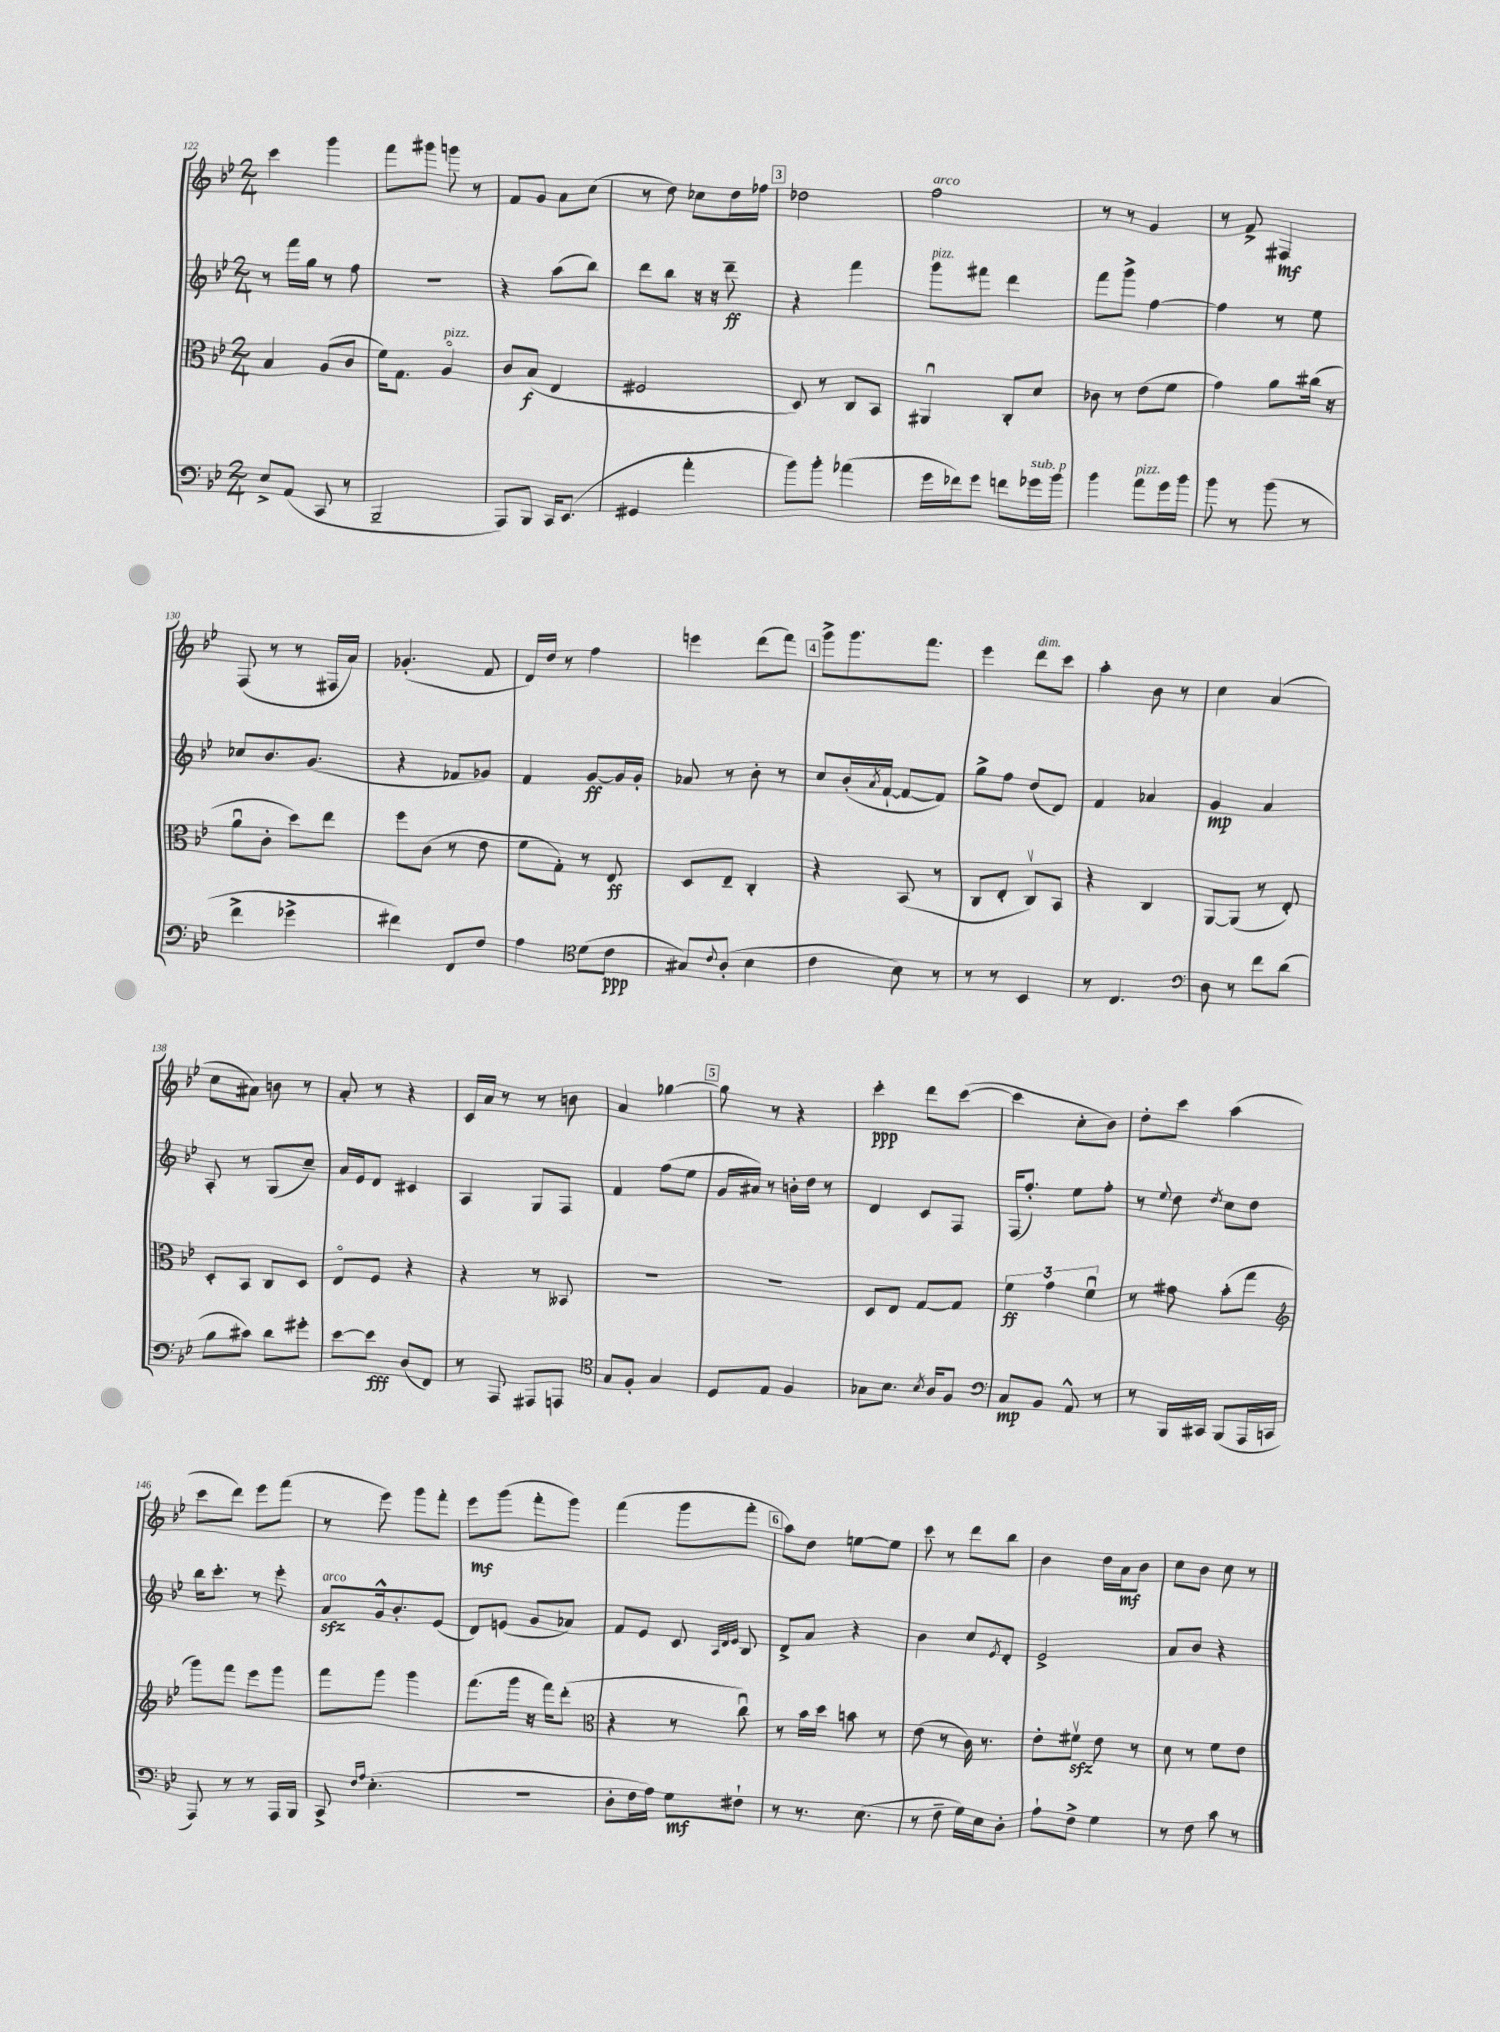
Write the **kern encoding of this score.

**kern	**dynam	**kern	**dynam	**kern	**dynam	**kern	**dynam
*part4	*part4	*part3	*part3	*part2	*part2	*part1	*part1
*staff4	*staff4	*staff3	*staff3	*staff2	*staff2	*staff1	*staff1
*clefF4	*	*clefC3	*	*clefG2	*	*clefG2	*
*k[b-e-]	*	*k[b-e-]	*	*k[b-e-]	*	*k[b-e-]	*
*M2/4	*	*M2/4	*	*M2/4	*	*M2/4	*
=122	=122	=122	=122	=122	=122	=122	=122
8E-^/L	.	4B-/	.	8r	.	4ccc\	.
(8AA/J	.	.	.	16fff\LL	.	.	.
.	.	.	.	16gg\JJ	.	.	.
8CC/	.	(8A/L	.	8r	.	4ggg\	.
8r	.	8c/J	.	8ff\	.	.	.
=123	=123	=123	=123	=123	=123	=123	=123
2BBB-~/	.	16f\KL)	.	2r	.	8fff\L	.
.	.	8.G\J	.	.	.	.	.
.	.	.	.	.	.	8ggg#X\J	.
!	!	!LO:TX:a:i:t=pizz.	!	!	!	!	!
.	.	4A/	.	.	.	8gggn\	.
.	.	.	.	.	.	8r	.
=124	=124	=124	=124	=124	=124	=124	=124
8AAA/L)	.	8c/L	.	4r	.	8f/L	.
8BBB-/J	.	(8B-/J	f	.	.	8g/J	.
16CC/KL	.	4E-/	.	(8aa\L	.	8a\L	.
(8.EE-/J	.	.	.	.	.	.	.
.	.	.	.	8bb-\J)	.	(8cc\J	.
=125	=125	=125	=125	=125	=125	=125	=125
4GG#X/	.	2F#X/	.	8ddd\L	.	8r	.
.	.	.	.	8bb-\J	.	8dd\)	.
4a'\	.	.	.	16r	.	8cc-X\L	.
.	.	.	.	16r	.	.	.
.	.	.	.	8ddd~\	ff	16dd\L	.
.	.	.	.	.	.	16ff-X\JJ	.
!!LO:REH:place=s1:t=3
=126	=126	=126	=126	=126	=126	=126	=126
8b-\L)	.	8D/)	.	4r	.	2dd-X\	.
8b-'\J	.	8r	.	.	.	.	.
(4a-X\	.	8C/L	.	4fff\	.	.	.
.	.	8BB-/J	.	.	.	.	.
=127	=127	=127	=127	=127	=127	=127	=127
!	!	!	!	!	!	!LO:TX:a:i:t=arco	!
!	!	!	!	!LO:TX:a:i:t=pizz.	!	!	!
16g\LL	.	4AA#Xu/	.	8ggg\L	.	2ff\	.
16f-X\J)	.	.	.	.	.	.	.
8g\J	.	.	.	8fff#X\J	.	.	.
8fn\L	.	8C'/L	.	4ddd\	.	.	.
!LO:TX:a:i:t=sub. p	!	!	!	!	!	!	!
16g-X\L	.	8d/J	.	.	.	.	.
16b-\JJ	.	.	.	.	.	.	.
=128	=128	=128	=128	=128	=128	=128	=128
4b-\	.	8c-X\	.	8fff\L	.	8r	.
.	.	8r	.	8ggg^\J	.	8r	.
!LO:TX:a:i:t=pizz.	!	!	!	!	!	!	!
8a\L	.	(8e-\L	.	[4ff\	.	4g/	.
16g\L	.	8f\J	.	.	.	.	.
16b-\JJ	.	.	.	.	.	.	.
=129	=129	=129	=129	=129	=129	=129	=129
8b-\	.	4g\)	.	4ff\]	.	8r	.
8r	.	.	.	.	.	8f^/	.
(8b-\	.	8a\L	.	8r	.	4F#X/	mf
8r	.	(16cc#X\Jk	.	8ee-\	.	.	.
.	.	16r	.	.	.	.	.
!!LO:LB:g=z
=130	=130	=130	=130	=130	=130	=130	=130
4f^\	.	8au\L	.	8cc-X/L	.	(8F/	.
.	.	8c'\J	.	8.b-/	.	8r	.
4g-X^\	.	8dd\L)	.	.	.	8r	.
.	.	.	.	(8.g/J	.	.	.
.	.	8ee-\J	.	.	.	16F#X/LL	.
.	.	.	.	.	.	16a/JJ)	.
=131	=131	=131	=131	=131	=131	=131	=131
4f#X\)	.	8ff\L	.	4r	.	(4.g-X'/	.
.	.	(8c\J	.	.	.	.	.
8FF/L	.	8r	.	8f-X/L	.	.	.
8F/J	.	8e-\	.	8g-X/J)	.	8f/	.
=132	=132	=132	=132	=132	=132	=132	=132
4A\	.	8f\L	.	4f/	.	16d/LL)	.
.	.	.	.	.	.	16dd/JJ	.
.	.	8G'\J)	.	.	.	8r	.
*clefC4	*	*	*	*	*	*	*
(8d\L	.	8r	.	[8g/L	ff	4ff\	.
8c\J	ppp	8E-/	ff	16g/L]	.	.	.
.	.	.	.	16g'/JJ	.	.	.
=133	=133	=133	=133	=133	=133	=133	=133
8G#X/L)	.	8D/L	.	8a-X/	.	4eeen\	.
8qqc/	.	.	.	.	.	.	.
(8A'/J	.	8E-~/J	.	8r	.	.	.
4B-\	.	4C'/	.	8b-'\	.	(8ddd\L	.
.	.	.	.	8r	.	8fff\J)	.
!!LO:REH:place=s1:t=4
=134	=134	=134	=134	=134	=134	=134	=134
4c\	.	4r	.	8cc/L	.	8ggg^\L	.
.	.	.	.	(16b-'/L	.	8.ggg\	.
.	.	.	.	8qa/	.	.	.
.	.	.	.	[16f`/JJ	.	.	.
8B-\)	.	(8BB-/	.	8f/L_	.	.	.
.	.	.	.	.	.	8.fff\J	.
8r	.	8r	.	8f/J])	.	.	.
=135	=135	=135	=135	=135	=135	=135	=135
8r	.	8C/L	.	8gg^\L	.	4eee-\	.
8r	.	8E-'/J	.	8ff\J	.	.	.
!	!	!	!	!	!	!LO:TX:a:i:t=dim.	!
4BB-/	.	8Cv/L)	.	(8dd/L	.	8ddd\L	.
.	.	8BB-/J	.	8d/J)	.	8ccc\J	.
=136	=136	=136	=136	=136	=136	=136	=136
8r	.	4r	.	4f/	.	4aa'\	.
4.C/	.	.	.	.	.	.	.
.	.	4C/	.	4a-X/	.	8b-\	.
.	.	.	.	.	.	8r	.
=137	=137	=137	=137	=137	=137	=137	=137
*clefF4	*	*	*	*	*	*	*
8D\	.	[8AA/L	.	4g/	mp	4cc\	.
8r	.	(8AA/J]	.	.	.	.	.
8f\L	.	8r	.	4a/	.	(4a/	.
(8d\J	.	8E-'/)	.	.	.	.	.
!!LO:LB:g=z
=138	=138	=138	=138	=138	=138	=138	=138
8B-\L	.	8D'/L	.	8A'/	.	8cc\L	.
8c#X\J)	.	8BB-/J	.	8r	.	8a#X\J)	.
8d\L	.	8C/L	.	(8G/L	.	8bn\	.
8g#X'\J	.	8D/J	.	8cc~/J)	.	8r	.
=139	=139	=139	=139	=139	=139	=139	=139
[8e-\L	.	8E-/L	.	16a/LL	.	8a'/	.
.	.	.	.	16e-/J	.	.	.
8e-\J]	fff	8F/J	.	8d/J	.	8r	.
(8D/L	.	4r	.	4c#X/	.	4r	.
8FF/J)	.	.	.	.	.	.	.
=140	=140	=140	=140	=140	=140	=140	=140
8r	.	4r	.	4A/	.	16c/LL	.
.	.	.	.	.	.	16a/JJ	.
8AAA/	.	.	.	.	.	8r	.
8AAA#X/L	.	8r	.	8G/L	.	8r	.
8AAAn/J	.	8BB--X/	.	8F/J	.	8bn\	.
=141	=141	=141	=141	=141	=141	=141	=141
*clefC4	*	*	*	*	*	*	*
8G/L	.	2r	.	4f/	.	4a/	.
8F'/J	.	.	.	.	.	.	.
4G/	.	.	.	(8ff\L	.	[4gg-X\	.
.	.	.	.	8ee-\J	.	.	.
!!LO:REH:place=s1:t=5
=142	=142	=142	=142	=142	=142	=142	=142
8D/L	.	2r	.	16g/LL	.	8gg-\]	.
.	.	.	.	16a#X/JJ)	.	.	.
8E-/J	.	.	.	8r	.	8r	.
4F/	.	.	.	16bn'\LL	.	4r	.
.	.	.	.	16dd\JJ	.	.	.
.	.	.	.	8r	.	.	.
=143	=143	=143	=143	=143	=143	=143	=143
8G-X\L	.	8D/L	.	4d/	.	4ccc'\	ppp
8.B-\J	.	8E-/J	.	.	.	.	.
.	.	[8G/L	.	8c/L	.	8ddd\L	.
8qB-/	.	.	.	.	.	.	.
16A/KL	.	.	.	.	.	.	.
8F/J	.	8G/J]	.	8F/J	.	([8ccc\J	.
=144	=144	=144	=144	=144	=144	=144	=144
*clefF4	*	*	*	*	*	*	*
8C/L	mp	6f\	ff	(16F/KL	.	4ccc\]	.
.	.	.	.	8.ff'/J)	.	.	.
8BB-/J	.	.	.	.	.	.	.
.	.	6g\	.	.	.	.	.
8AA^^/	.	.	.	8ee-\L	.	8cc'\L	.
.	.	6fu\	.	.	.	.	.
8r	.	.	.	8ff'\J	.	8b-\J)	.
=145	=145	=145	=145	=145	=145	=145	=145
8r	.	8r	.	8r	.	8dd'\L	.
.	.	.	.	8qqee-/	.	.	.
16BBB-/LL	.	8g#X\	.	8dd\	.	8ccc\J	.
16CC#X/JJ	.	.	.	.	.	.	.
.	.	.	.	8qdd/	.	.	.
(8BBB-/L	.	(8b-'\L	.	8cc\L	.	(4aa\	.
16AAA/L	.	8gg\J	.	8dd\J	.	.	.
16CCn/JJ	.	.	.	.	.	.	.
!!LO:LB:g=z
=146	=146	=146	=146	=146	=146	=146	=146
*	*	*clefG2	*	*	*	*	*
8AAA/)	.	8ggg\L)	.	16bb-\KL	.	8ccc\L	.
.	.	.	.	8.ccc'\J	.	.	.
8r	.	8fff\J	.	.	.	8ddd\J)	.
8r	.	8eee-\L	.	8r	.	8eee-\L	.
16AAA/LL	.	8ggg\J	.	8eee-'\	.	(8fff\J	.
16BBB-/JJ	.	.	.	.	.	.	.
=147	=147	=147	=147	=147	=147	=147	=147
!	!	!	!	!LO:TX:a:i:t=arco	!	!	!
8CC^/	.	8fff\L	.	8azz/L	.	8r	.
16qqF/LL	.	.	.	.	.	.	.
16qqA/JJ	.	.	.	.	.	.	.
(4.E-'\	.	8ggg\J	.	16g^^/k	.	8eee-\)	.
.	.	.	.	8.b-'/	.	.	.
.	.	4ggg\	.	.	.	8ggg\L	.
.	.	.	.	(8e-/J	.	8fff'\J	.
=148	=148	=148	=148	=148	=148	=148	=148
2r	.	(8.fff\L	.	8d/L)	.	8eee-\L	mf
.	.	.	.	(8en/J	.	(8ggg\J	.
.	.	16ggg\Jk	.	.	.	.	.
.	.	16r	.	8g/L	.	8fff'\L	.
.	.	16fff\KL)	.	.	.	.	.
.	.	(8ddd'\J	.	8a-X/J)	.	8ggg\J)	.
=149	=149	=149	=149	=149	=149	=149	=149
*	*	*clefC3	*	*	*	*	*
8D'\L	.	4r	.	8f/L	.	(4fff\	.
16F\L	.	.	.	8e-/J	.	.	.
16A\JJ)	.	.	.	.	.	.	.
8G\L	mf	8r	.	8c/	.	8ggg\L	.
.	.	.	.	32qqA/LLL	.	.	.
.	.	.	.	32qqd/	.	.	.
.	.	.	.	32qqe-/JJJ	.	.	.
8F#X`\J	.	8ccu\)	.	8B-/	.	8fff'\J	.
!!LO:REH:place=s1:t=6
=150	=150	=150	=150	=150	=150	=150	=150
8r	.	8r	.	8d^/L	.	8aa\L)	.
8.r	.	16b-\LL	.	8a/J	.	8dd\J	.
.	.	16dd\JJ	.	.	.	.	.
.	.	8bn\	.	4r	.	[8een\L	.
(8.E-\	.	.	.	.	.	.	.
.	.	8r	.	.	.	8ee\J]	.
=151	=151	=151	=151	=151	=151	=151	=151
8r	.	(8e-\	.	4b-\	.	8ccc\	.
8F~\	.	8r	.	.	.	8r	.
16G\LL)	.	16c\)	.	8cc/L	.	8ddd\L	.
16E-\J	.	8.r	.	.	.	.	.
.	.	.	.	8qe-/	.	.	.
8D'\J	.	.	.	8d'/J	.	8bb-\J	.
=152	=152	=152	=152	=152	=152	=152	=152
8A`\L	.	8e-'\L	.	2e-^/	.	4b-\	.
8F^\J	.	8f#Xzzv\J	.	.	.	.	.
4G\	.	8e-\	.	.	.	16dd\LL	.
.	.	.	.	.	.	16a\J	mf
.	.	8r	.	.	.	8b-\J	.
=153	=153	=153	=153	=153	=153	=153	=153
8r	.	8d\	.	8a/L	.	8cc\L	.
8F\	.	8r	.	8b-/J	.	8b-\J	.
8c\	.	8f\L	.	4r	.	8cc\	.
8r	.	8e-\J	.	.	.	8r	.
==	==	==	==	==	==	==	==
*-	*-	*-	*-	*-	*-	*-	*-
